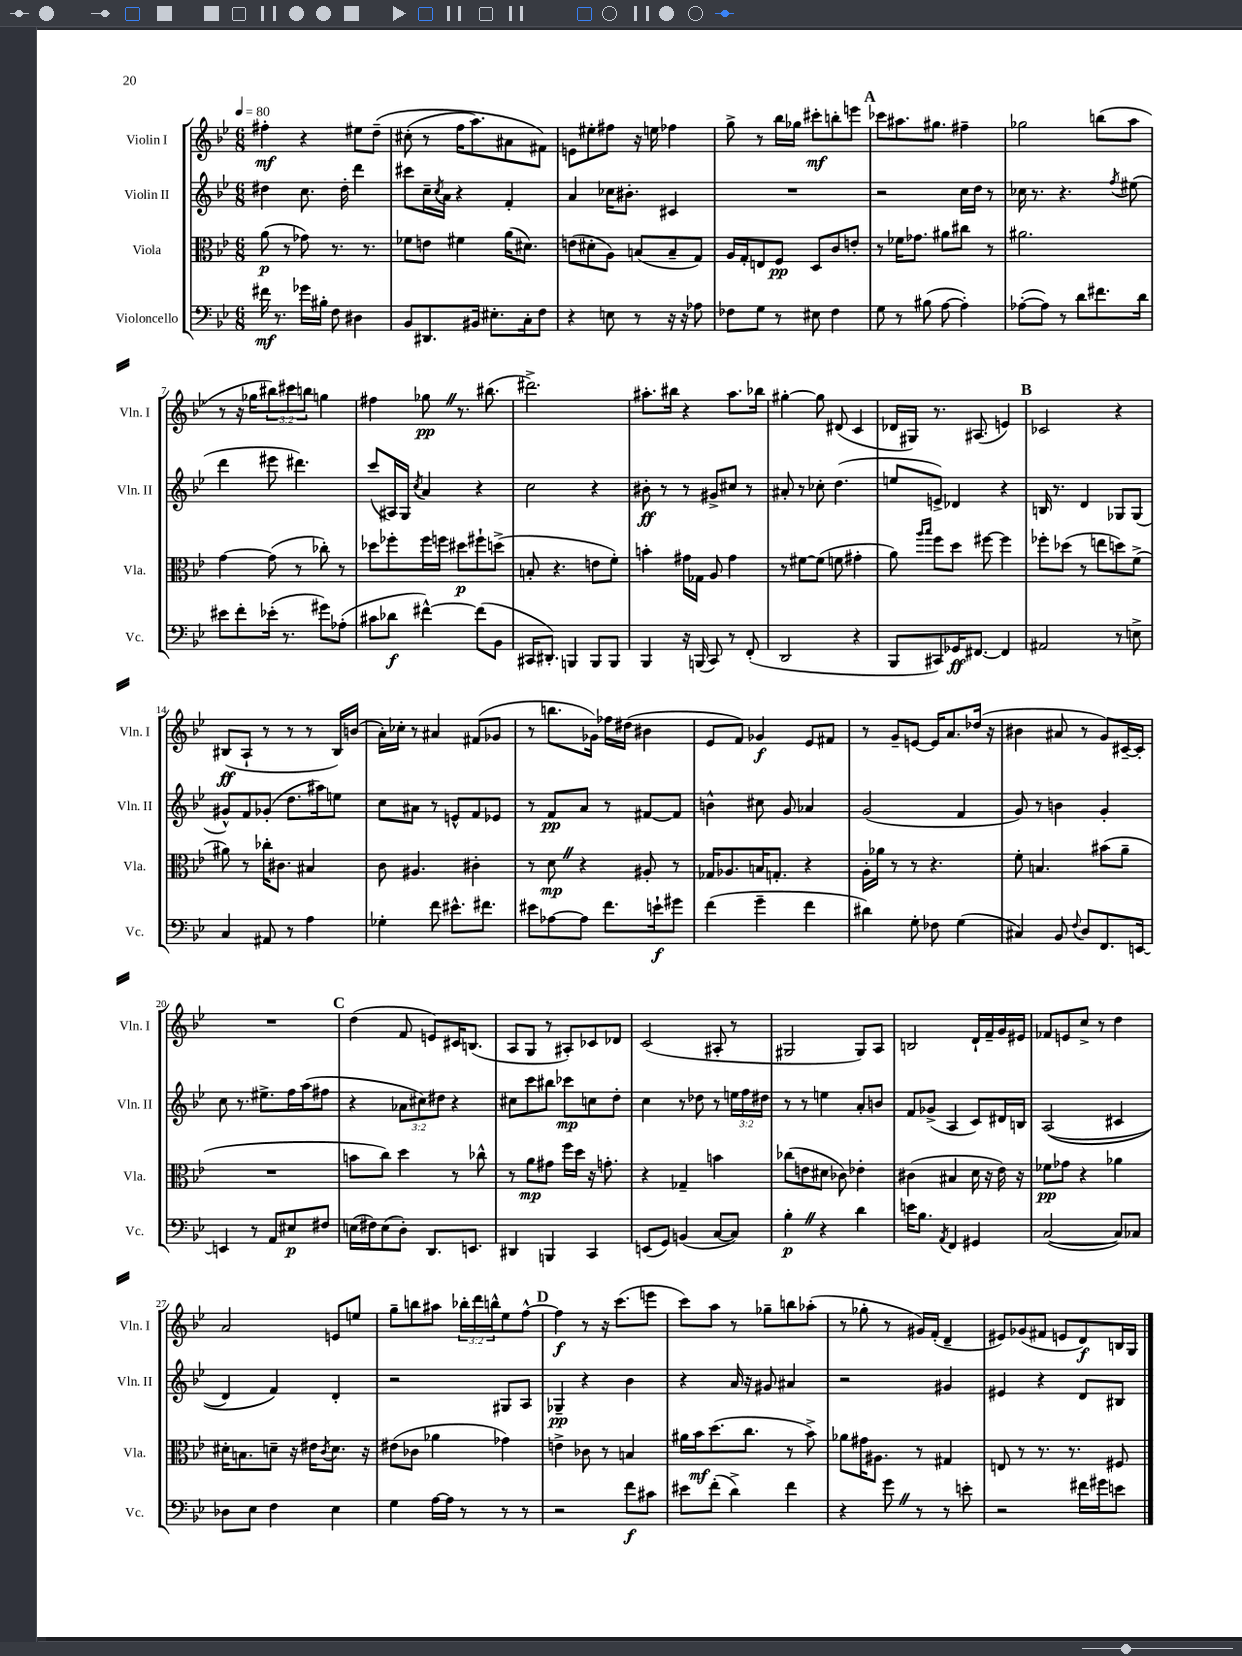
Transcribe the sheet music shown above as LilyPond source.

<<
\new StaffGroup <<
\new Staff = "s0" \with { instrumentName = "Violin I" shortInstrumentName = "Vln. I" } {
    \clef treble \key bes \major \numericTimeSignature \time 6/8 \override Staff.TupletNumber.text = #tuplet-number::calc-fraction-text \tempo 4 = 80
    fis''4-.\mf r4 eis''8 d''8--\( |
    cis''8-.( r8 f''16 a''8.) ais'8 fis'8\) |
    e'8 eis''8-. fis''8 r16 e''16 fes''4 |
    g''8-> r8 bes''16 ges''16 cis'''8-.\mf b''8-. e'''8 |
    \mark \markup { \bold "A" } ces'''8 ais''8. gis''8. fis''4-- |
    ges''2 b''8( a''8 |
    r8 r16 ges''16 \tuplet 3/2 { bis''8) cis'''8 b''8 } g''4 |
    fis''4 ges''8\pp \once \override BreathingSign.text = \markup { \musicglyph "scripts.caesura.straight" } \breathe r8. bis''8.( |
    dis'''2.->) |
    ais''8.-. bis''16 r4 ais''8. bes''16 |
    gis''4~-. gis''8 dis'8( c'4 |
    des'16 gis16) r8. ais8.( e'4) |
    \mark \markup { \bold "B" } ces'2 r4 |
    bis8\ff( a8-! r8 r8 r8 bis16) b'16( |
    a'16-.) ces''16-. r8 ais'4 fis'8( ges'8 |
    r8 b''8. ges'16) fes''16 dis''16( bis'4 |
    ees'8 f'8) ges'4\f ees'8 fis'8 |
    r8 g'8-- e'8~ e'16 a'8. des''16( r16 |
    bis'4 ais'8 r8 g'8) cis'16~-- cis'16-. |
    R2. |
    \mark \markup { \bold "C" } d''4( f'8 e'8) cis'16 b8.( |
    a8 g8 r8 ais8-.) ces'8 des'8 |
    c'2( ais8-. r8 |
    gis2 gis8) a8 |
    b2 d'16-! f'16-- g'16 eis'16 |
    fes'8 e'8 c''8-> r8 d''4 |
    a'2 e'8 e''8 |
    g''8-- b''8 ais''8 \tuplet 3/2 { bes''16-. d'''16 b''16-^ } ees''8 f''8~-^ |
    \mark \markup { \bold "D" } f''4\f r8 r16 c'''8.( e'''8 |
    c'''8) a''8 r8 ges''8-- b''8 aes''8-.( |
    r8 ges''8-. r8 gis'16) f'16-.( d'4-- |
    eis'8) ges'8( fis'8 e'8 d'8\f) b16 g16 \bar "|." |
}
\new Staff = "s1" \with { instrumentName = "Violin II" shortInstrumentName = "Vln. II" } {
    \clef treble \key bes \major \numericTimeSignature \time 6/8 \override Staff.TupletNumber.text = #tuplet-number::calc-fraction-text
    dis''4 c''8. dis''16-. d'''4 |
    cis'''8 c''16-- \acciaccatura { c''8 } a'16 r4 f'4-. |
    a'4 ces''16 bis'8.-. cis'4 |
    R2. |
    \mark \markup { \bold "A" } r2 c''16 d''16 r8 |
    ces''16 r8. r4. \acciaccatura { f''8 } eis''8( |
    d'''4 eis'''8 dis'''4.) |
    c'''8( ais16) g16 \acciaccatura { c''8 } a'4 r4 |
    c''2 r4 |
    bis'8-.\ff r8 r8 gis'8-> cis''8 r8 |
    ais'8-. r8 ces''8-. d''4.( |
    e''8 e'8->) des'4 r4 |
    \mark \markup { \bold "B" } b16 r8. d'4 ges8 ges8( |
    gis'8-^) f'8 ges'8-.( d''8. ais''16) e''8 |
    c''8 ais'8 r8 e'8-^ f'8 ees'8 |
    r8 f'8\pp a'8 r8 fis'8~ fis'8 |
    b'4-^ cis''8 g'8 aes'4 |
    g'2( f'4 |
    g'8) r8 b'4 g'4-. |
    c''8 r8. eis''8.-> f''16 a''16( fis''8 |
    \mark \markup { \bold "C" } r4 \tuplet 3/2 { aes'8 cis''8) dis''8 } r4 |
    cis''8 c'''8 bis''8 ces'''8\mp c''8 d''8-. |
    c''4 r8 des''8 r8 \tuplet 3/2 { e''16 f''16 dis''16 } |
    r8 r8 e''4 a'8-. b'8 |
    f'8 ges'8->( a4 c'8) dis'16 b16 |
    a2(\( cis'4 |
    d'4) f'4\) d'4-. |
    r2 gis8 a8 |
    \mark \markup { \bold "D" } ges4--\pp r4 bes'4 |
    r4 a'16 r16 gis'8 ais'4 |
    r2 gis'4 |
    eis'4 r4 d'8 bis8 \bar "|." |
}
\new Staff = "s2" \with { instrumentName = "Viola" shortInstrumentName = "Vla." } {
    \clef alto \key bes \major \numericTimeSignature \time 6/8
    a'8\p( r8 ges'8) r8. r8. |
    fes'8 e'8 fis'4 a'16( dis'8.) |
    e'8( dis'8-. a8) b8( b8-- g8) |
    a16 g16-. e8 f8\pp d8 c'8 e'8-. |
    \mark \markup { \bold "A" } r8 fes'16 ges'8. ais'8 cis''8 r8 |
    ais'2. |
    g'4~ g'8( r8 ces''8-.) r8 |
    des''8 fes''8-. fes''16 f''16 dis''8\p fis''8-! d''8->( |
    b8-. r4. e'8 f'8-.) |
    b'4-. gis'16 ges16 a8 gis'4 |
    r8 fis'8~ fis'8( f'8 gis'4-. |
    a'8) \grace { a''16 bes''16 } f''8 d''8 fis''8~ fis''4 |
    \mark \markup { \bold "B" } fes''8-. des''8( r8 e''8 d''8) f'8->( |
    ais'8) r8 ces''16-. cis'8. bis4 |
    c'8 ais4. cis'4-. |
    r8 d'8\mp \once \override BreathingSign.text = \markup { \musicglyph "scripts.caesura.straight" } \breathe r4 ais8-. r8 |
    ges16 aes8. b16 g8.-. r4 |
    a16-. aes'16 r8 r8 r4. |
    f'8-. b4. bis'8( a'8-- |
    R2. |
    \mark \markup { \bold "C" } b'8 c''8) d''4 r8 ces''8-^ |
    r8 a'8\mp gis'8 f''16 d''16 r16 g'8.-. |
    r4 ges4-- b'4 |
    ces''8( e'8 dis'8 ces'8) ees'4-. |
    cis'4( bis4 d'16 r16 ees'16) r16 |
    fes'8\pp ges'8 r4 aes'4 |
    dis'16-. b8. d'8-- r16 eis'16 \acciaccatura { c'8 } d'8. r16 |
    eis'8( ces'8 aes'4 ges'4) |
    \mark \markup { \bold "D" } e'4-> ces'8 r8 b4 |
    ais'16 bes'16\mf d''8.( c''8. r8 bes'8->) |
    aes'8 gis'16 ais8. r8 gis4 |
    e8 r8 r8. r8. fis8 \bar "|." |
}
\new Staff = "s3" \with { instrumentName = "Violoncello" shortInstrumentName = "Vc." } {
    \clef bass \key bes \major \numericTimeSignature \time 6/8
    fis'16\mf r8. ges'16 bis16-. f8 dis4 |
    bes,8 dis,8. bis,16 eis8.-. c16-. f8 |
    r4 e8 r8 r16 r16 aes8 |
    fes8 g8 r8 eis8 fes4 |
    \mark \markup { \bold "A" } g8 r8 bis8( a8~ a4-.) |
    aes8~-.( aes8) r8 d'8 fis'8. d'16 |
    eis'8 f'8-. ees'16-.( r8. gis'8) aes8-.( |
    cis'8 des'8\f fis'4~-^) fis'8( bes,8 |
    cis,16 dis,8.-.) b,,4 b,,8 b,,8 |
    bes,,4 r16 b,,16( c,8) r8 f,8-.( |
    d,2 r4 |
    bes,,8 cis,8) ges,16\ff fis,8.~ fis,4 |
    \mark \markup { \bold "B" } ais,2 r8 e8-> |
    c4 ais,8 r8 a4 |
    ges4-. f'8 eis'8.-^ fis'8. |
    eis'8 aes8~ aes8 f'8. e'16-!\f gis'8 |
    f'4( g'4-- f'4 |
    dis'4) g8-. fes8 g4( |
    cis4) bes,8 \appoggiatura { f8 } d8 f,8. e,16~ |
    e,4 r8 a,8 eis8\p fis8 |
    \mark \markup { \bold "C" } e16( fis16) e8( d8-.) d,8. e,8. |
    dis,4 b,,4 c,4 |
    e,8( g,8) b,4( c8~ c8) |
    bes4-.\p \once \override BreathingSign.text = \markup { \musicglyph "scripts.caesura.straight" } \breathe r4 d'4 |
    e'16 bes8. \acciaccatura { a,8 } f,4 gis,4 |
    c2~( c8) ces8 |
    des8 ees8 f4 ees4 |
    g4 a16~ a16 r8 r8 r8 |
    \mark \markup { \bold "D" } r2 f'8\f cis'8 |
    eis'8 f'8-.( d'4->) f'4 |
    r4 g'8 \once \override BreathingSign.text = \markup { \musicglyph "scripts.caesura.straight" } \breathe r8 r8 e'8-. |
    r2 fis'16 gis'16 e'8 \bar "|." |
}
>>
>>
